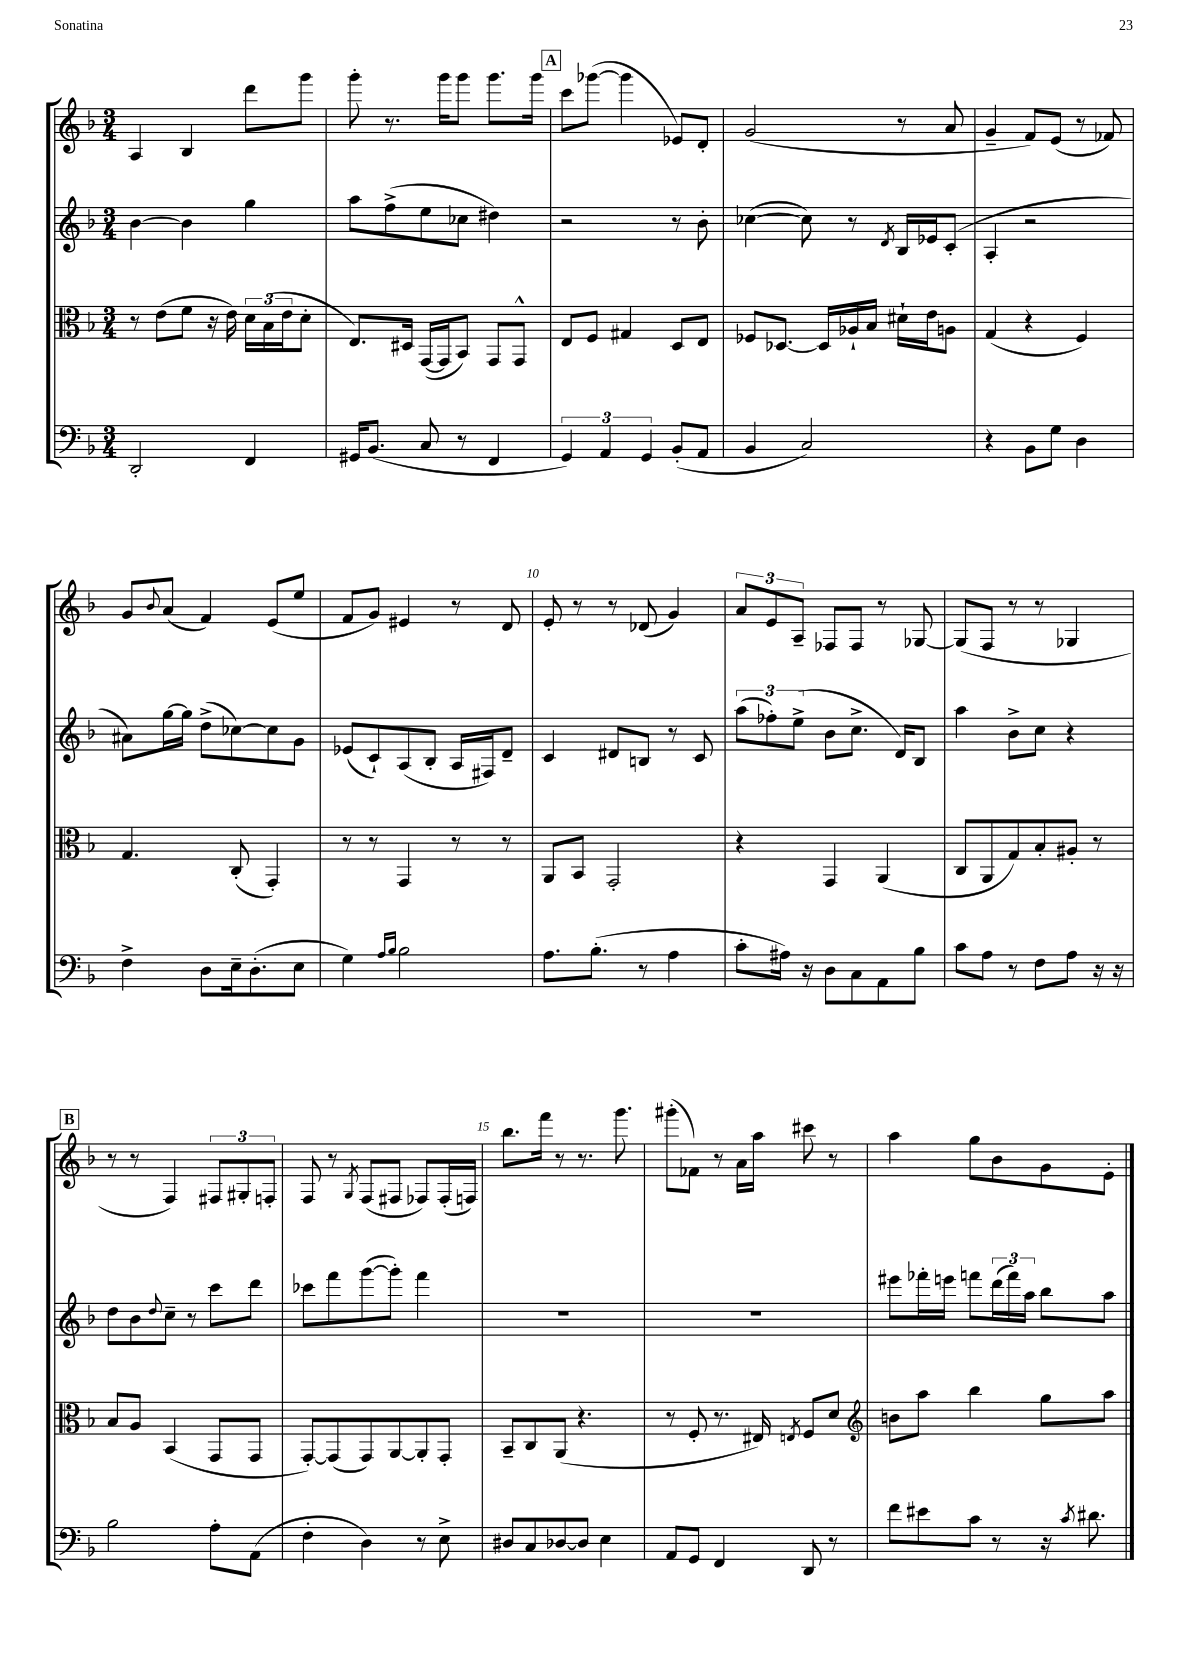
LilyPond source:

<<
\new StaffGroup <<
\new Staff = "s0" {
    \clef treble \key f \major \numericTimeSignature \time 3/4
    a4 bes4 d'''8 g'''8 |
    g'''8-. r8. g'''16 g'''8 g'''8. g'''16 |
    \mark \markup { \box "A" } c'''8 ges'''8~( ges'''4 ees'8) d'8-. |
    g'2( r8 a'8 |
    g'4-- f'8) e'8( r8 fes'8) |
    g'8 \appoggiatura { bes'8 } a'8( f'4) e'8( e''8 |
    f'8 g'8) eis'4 r8 d'8 |
    e'8-. r8 r8 des'8( g'4) |
    \tuplet 3/2 { a'8 e'8 a8-- } fes8 fes8 r8 ges8~ |
    ges8( f8 r8 r8 ges4 |
    \mark \markup { \box "B" } r8 r8 f4) \tuplet 3/2 { fis8 gis8-. f8-. } |
    f8 r8 \acciaccatura { g8 } f8( fis8 fes8) fes16-.( f16) |
    bes''8. f'''16 r8 r8. g'''8. |
    gis'''8-.( fes'8) r8 a'16 a''16 cis'''8 r8 |
    a''4 g''8 bes'8 g'8 e'8-. \bar "|." |
}
\new Staff = "s1" {
    \clef treble \key f \major \numericTimeSignature \time 3/4
    bes'4~ bes'4 g''4 |
    a''8 f''8->( e''8 ces''8 dis''4) |
    \mark \markup { \box "A" } r2 r8 bes'8-. |
    ces''4~( ces''8) r8 \acciaccatura { d'8 } bes16 ees'16 c'8-.( |
    a4-. r2 |
    ais'8) g''16~ g''16 d''8->( ces''8~) ces''8 g'8 |
    ees'8( c'8-!) a8( bes8-. a16 fis16) d'8-- |
    c'4 dis'8 b8 r8 c'8 |
    \tuplet 3/2 { a''8( fes''8-.) e''8->( } bes'8 c''8.-> d'16) bes8 |
    a''4 bes'8-> c''8 r4 |
    \mark \markup { \box "B" } d''8 bes'8 \appoggiatura { d''8 } c''8-- r8 c'''8 d'''8 |
    ces'''8 f'''8 g'''8~( g'''8-.) f'''4 |
    R2. |
    R2. |
    eis'''8 fes'''16-. e'''16 f'''8 \tuplet 3/2 { d'''16( f'''16) a''16 } bes''8 a''8 \bar "|." |
}
\new Staff = "s2" {
    \clef alto \key f \major \numericTimeSignature \time 3/4
    r8 e'8( f'8 r16 e'16) \tuplet 3/2 { d'16 bes16( e'16 } d'8-. |
    e8.) dis16 g,16~( g,16 bes,8) g,8 g,8-^ |
    \mark \markup { \box "A" } e8 f8 gis4 d8 e8 |
    fes8 des8.~ des16 aes16-! bes16 dis'16-! e'16 a8 |
    g4( r4 f4) |
    g4. c8-.( g,4-.) |
    r8 r8 g,4 r8 r8 |
    a,8 bes,8 g,2-. |
    r4 g,4 a,4( |
    c8 a,8 g8) bes8-. ais8-. r8 |
    \mark \markup { \box "B" } bes8 a8 bes,4( g,8 g,8 |
    g,8~-.) g,8( g,8) a,8~ a,8-. g,8-. |
    bes,8-- c8 a,8( r4. |
    r8 f8-. r8. eis16) \acciaccatura { e8 } f8 d'8 |
    \clef treble b'8 a''8 bes''4 g''8 a''8 \bar "|." |
}
\new Staff = "s3" {
    \clef bass \key f \major \numericTimeSignature \time 3/4
    d,2-. f,4 |
    gis,16 bes,8.( c8 r8 f,4 |
    \mark \markup { \box "A" } \tuplet 3/2 { g,4) a,4 g,4 } bes,8-.( a,8 |
    bes,4 c2) |
    r4 bes,8 g8 d4 |
    f4-> d8 e16-- d8.-.( e8 |
    g4) \grace { a16 bes16 } bes2 |
    a8. bes8.-.( r8 a4 |
    c'8-. ais16) r16 d8 c8 a,8 bes8 |
    c'8 a8 r8 f8 a8 r16 r16 |
    \mark \markup { \box "B" } bes2 a8-. a,8( |
    f4-. d4) r8 e8-> |
    dis8 c8 des8~ des8 e4 |
    a,8 g,8 f,4 d,8 r8 |
    f'8 eis'8 c'8 r8 r16 \acciaccatura { c'8 } dis'8. \bar "|." |
}
>>
>>
\layout { \context { \Score currentBarNumber = #3 \override BarNumber.break-visibility = ##(#f #t #t) barNumberVisibility = #(every-nth-bar-number-visible 5) } }
